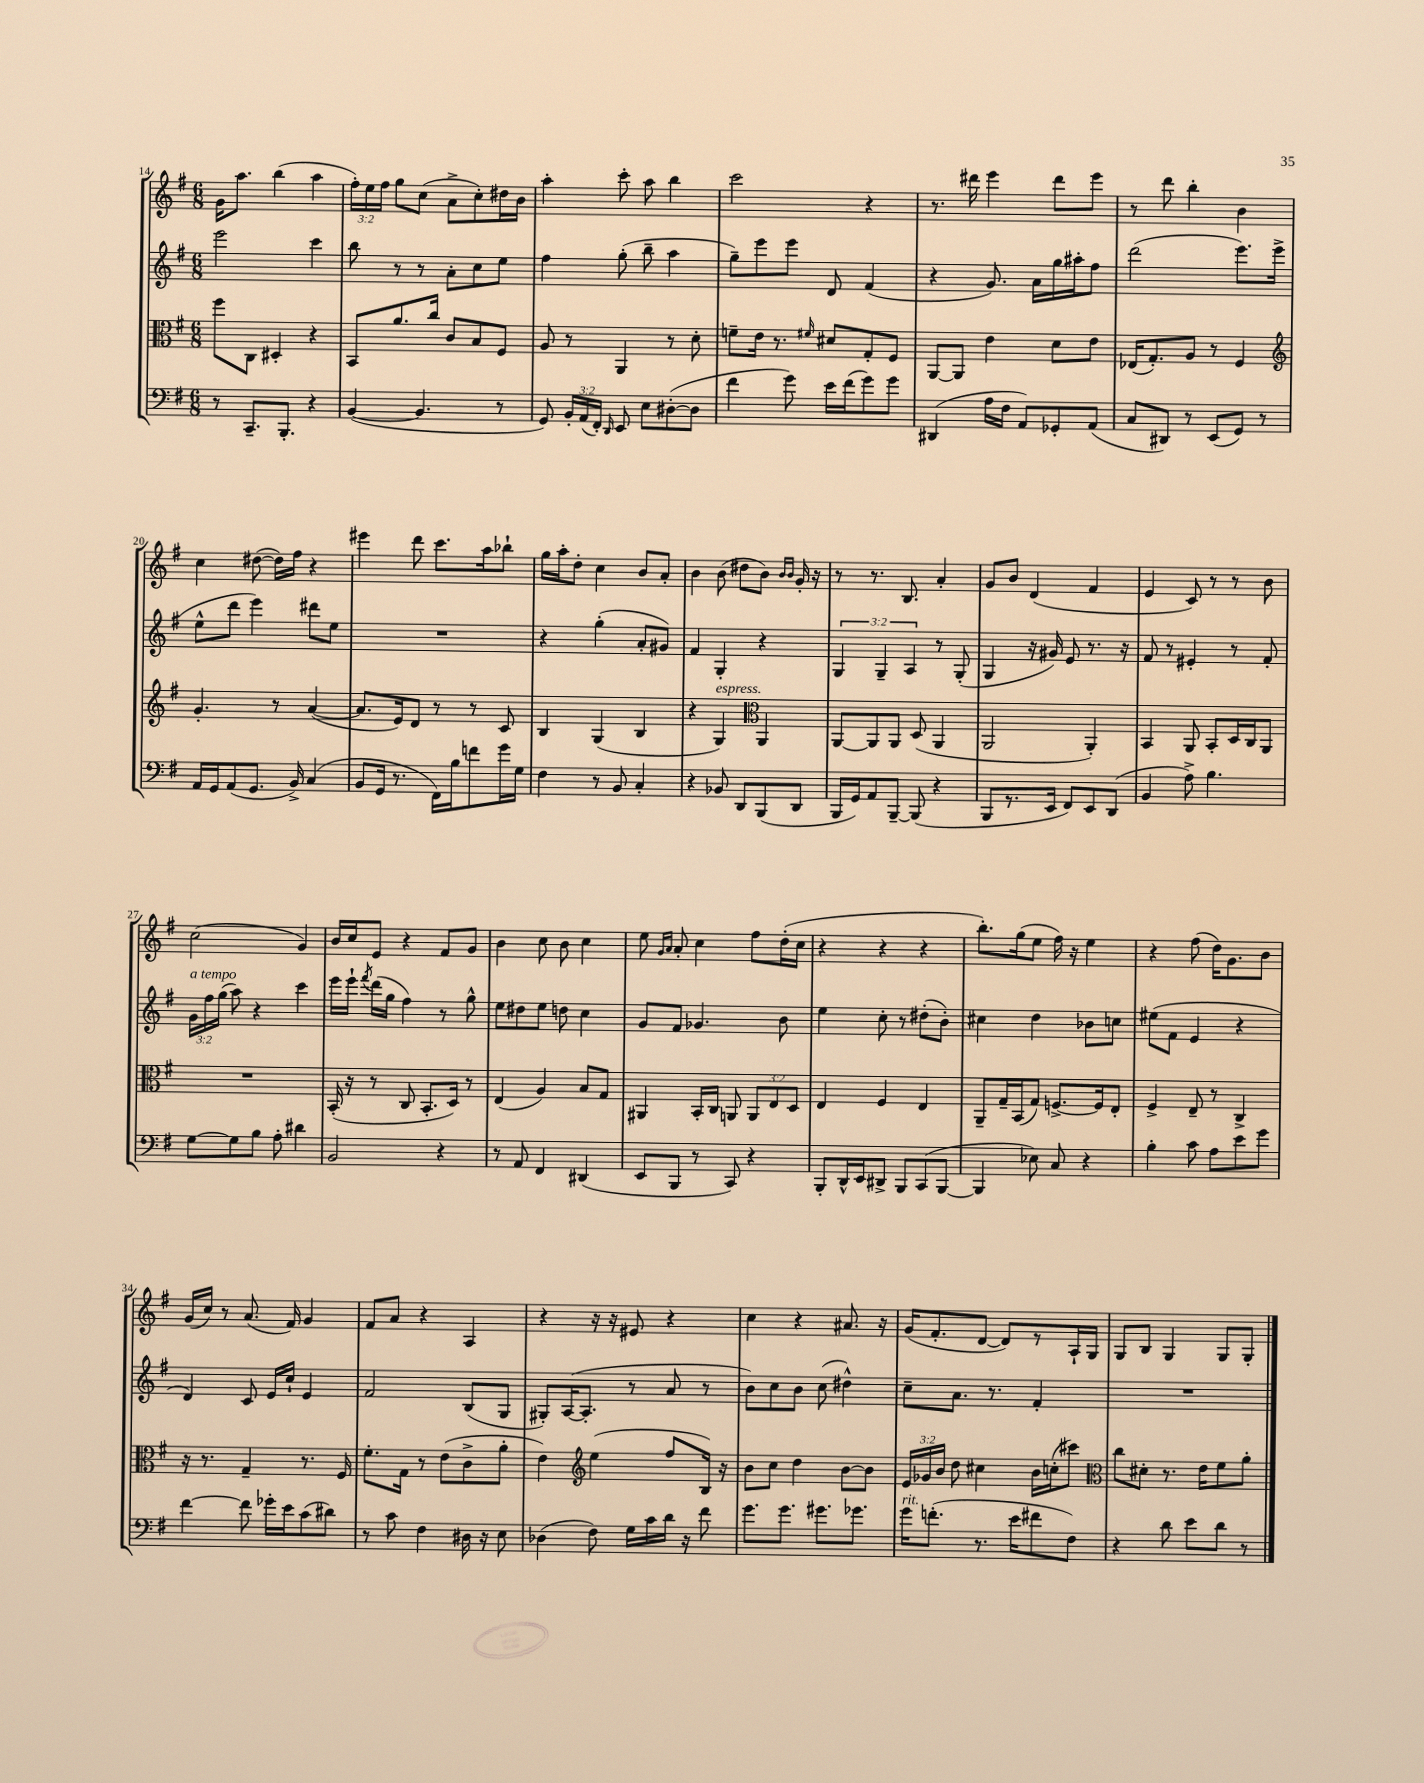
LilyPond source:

<<
\new StaffGroup <<
\new Staff = "s0" {
    \clef treble \key g \major \numericTimeSignature \time 6/8 \override Staff.TupletNumber.text = #tuplet-number::calc-fraction-text
    \autoBeamOff g'16[ a''8.] b''4( a''4 |
    \tuplet 3/2 { fis''16[-.) e''16 fis''16] } g''8[ c''8]( a'8[-> c''8-.) dis''16 b'16] |
    a''4-. c'''8-. a''8 b''4 |
    c'''2 r4 |
    r8. dis'''16 e'''4 dis'''8[ e'''8] |
    r8 d'''8 b''4-. b'4 |
    c''4 dis''8~( dis''16[) fis''16] r4 |
    eis'''4 d'''8 c'''8.[ a''16 bes''8]-! |
    g''16[ a''16-. d''8]-. c''4 b'8[ a'8]-. |
    b'4 b'8( dis''8[ b'8]) \grace { b'16[ b'16] } g'16-. r16 |
    r8 r8. b8. a'4-. |
    g'8[ b'8] d'4( fis'4 |
    e'4 c'8) r8 r8 b'8 |
    c''2( g'4) |
    b'16[ c''16 e'8] r4 fis'8[ g'8] |
    b'4 c''8 b'8 c''4 |
    e''8 \grace { g'16[ a'16] } a'8-. c''4 fis''8[ d''16-.( c''16] |
    r4 r4 r4 |
    b''8.[-.) g''16( e''8] fis''16) r16 e''4 |
    r4 fis''8( d''16[) g'8. b'8] |
    g'16[( c''16]) r8 a'8.( fis'16) g'4 |
    fis'8[ a'8] r4 a4 |
    r4 r16 r16 eis'8 r4 |
    c''4 r4 ais'8. r16 |
    g'16[( fis'8.-. d'8]~ d'8[) r8 a16-! g16] |
    g8[ b8] g4 g8[ g8]-. \bar "|." |
}
\new Staff = "s1" {
    \clef treble \key g \major \numericTimeSignature \time 6/8 \override Staff.TupletNumber.text = #tuplet-number::calc-fraction-text
    \autoBeamOff e'''2 c'''4 |
    b''8 r8 r8 a'8[-. c''8 e''8] |
    fis''4 g''8-.( b''8-- a''4 |
    g''8[--) e'''8 e'''8] d'8 fis'4( |
    r4 g'8.) a'16[ g''16 ais''16-. fis''8] |
    d'''2( e'''8.[) e'''16]->( |
    e''8[-^ d'''8] e'''4) dis'''8[ e''8] |
    R2. |
    r4 g''4-.( a'8[-. gis'8]) |
    fis'4 g4-. r4 |
    \tuplet 3/2 { g4 g4-- a4 } r8 g8-.( |
    g4 r16 gis'16) e'8 r8. r16 |
    fis'8 r8 eis'4-. r8 fis'8-. |
    \tuplet 3/2 { g'16[^\markup { \italic "a tempo" } fis''16 g''16]( } a''8) r4 c'''4 |
    e'''16[ e'''16]-! \acciaccatura { fis'''8 } d'''16[( g''16] fis''4) r8 g''8-^ |
    e''8[ dis''8 e''8] d''8 c''4 |
    g'8[ fis'8] ges'4. b'8 |
    e''4 c''8-. r8 dis''8[-.( b'8]-.) |
    cis''4 d''4 bes'8[ c''8] |
    eis''8[( fis'8] e'4 r4 |
    d'4) c'8 e'16[ c''16]-! e'4 |
    fis'2 b8[( g8] |
    gis8[-.) a16~( a8.]-. r8 a'8 r8 |
    b'8[) c''8 b'8] c''8( dis''4-^) |
    c''8[-- a'8.] r8. fis'4-. |
    R2. \bar "|." |
}
\new Staff = "s2" {
    \clef alto \key g \major \numericTimeSignature \time 6/8 \override Staff.TupletNumber.text = #tuplet-number::calc-fraction-text
    \autoBeamOff fis''8[ c8] dis4-. r4 |
    b,8[ a'8. c''16] c'8[ b8 fis8] |
    a8 r8 a,4 r8 d'8-. |
    f'8[-- e'16] r8. \grace { fis'16 } dis'8[ g8-. fis8] |
    a,8[~ a,8] e'4 d'8[ e'8] |
    ees16[( g8.-.) a8] r8 fis4 |
    \clef treble g'4.-. r8 a'4~( |
    a'8.[ e'16) d'8] r8 r8 c'8 |
    b4 g4( b4 |
    r4 g4^\markup { \italic "espress." }) \clef alto a,4 |
    a,8[~ a,8 a,8] d8( a,4 |
    a,2 a,4-.) |
    b,4 a,8 b,8[-. d16 c16 a,8] |
    R2. |
    b,16-.( r16 r8 c8 b,8.[-. d16]) r8 |
    e4( a4) b8[ g8] |
    ais,4 b,16[-. c16] a,8 \tuplet 3/2 { a,8[ e8 d8] } |
    e4 fis4 e4 |
    a,8[-- g16-- b,16( g8]) f8.[~-> f16 e8]-. |
    fis4-> e8-- r8 c4-> |
    r16 r8. g4-- r8. fis16 |
    fis'8.[-. g16] r8 e'8[( c'8-> a'8]-. |
    e'4) \clef treble e''4( fis''8[ b16]) r16 |
    b'8[ c''8] d''4 b'8[~ b'8] |
    \tuplet 3/2 { e'16[ ges'16 b'16] } d''8 cis''4 b'16[ c''16-.( cis'''8]) |
    \clef alto c''8[ dis'8]-. r8. e'16[ fis'8 a'8]-. \bar "|." |
}
\new Staff = "s3" {
    \clef bass \key g \major \numericTimeSignature \time 6/8 \override Staff.TupletNumber.text = #tuplet-number::calc-fraction-text
    \autoBeamOff r8 c,8.[-- b,,8.]-. r4 |
    b,4~( b,4. r8 |
    g,8) \tuplet 3/2 { b,16[-. a,16( fis,16]-.) } \grace { d,16 } e,8 e8[ dis8~-.( dis8] |
    fis'4 g'8) e'16[ fis'16( g'8) g'8] |
    dis,4( a16[ fis16] a,8[) ges,8-. a,8]( |
    c8[ dis,8]) r8 e,8[( g,8]) r8 |
    a,16[ g,16 a,8( g,8.] b,16->) c4( |
    b,8[ g,16] r8. fis,16[) b16 f'8 g'16 g16] |
    fis4 r8 b,8 c4-. |
    r4 bes,8 d,8[ b,,8( d,8] |
    b,,16[ g,16) a,8 b,,8]~-- b,,8( r4 |
    b,,8[ r8. e,16] fis,8[) e,8 d,8]( |
    b,4 a8->) b4. |
    g8[~ g8 b8] a8-. dis'4 |
    b,2 r4 |
    r8 a,8 fis,4 dis,4( |
    e,8[ b,,8] r8 c,8) r4 |
    b,,8[-. d,16-^ e,16 dis,8]-> b,,8[ c,8( b,,8]~ |
    b,,4 ees8) c8 r4 |
    b4-. c'8 a8[ e'8 g'8] |
    fis'4~ fis'8 ges'16[-. e'16 c'8( dis'8]) |
    r8 c'8 fis4 dis16 r16 e8 |
    des4( fis8) g16[ c'16 d'16] r16 fis'8 |
    g'8.[ g'8.] gis'8.[ ges'8.] |
    g'16[^\markup { \italic "rit." } f'8.]-.( r8. e'16[ fis'8 fis8]) |
    r4 d'8 e'8[ d'8] r8 \bar "|." |
}
>>
>>
\layout { \context { \Score currentBarNumber = #14 } }
